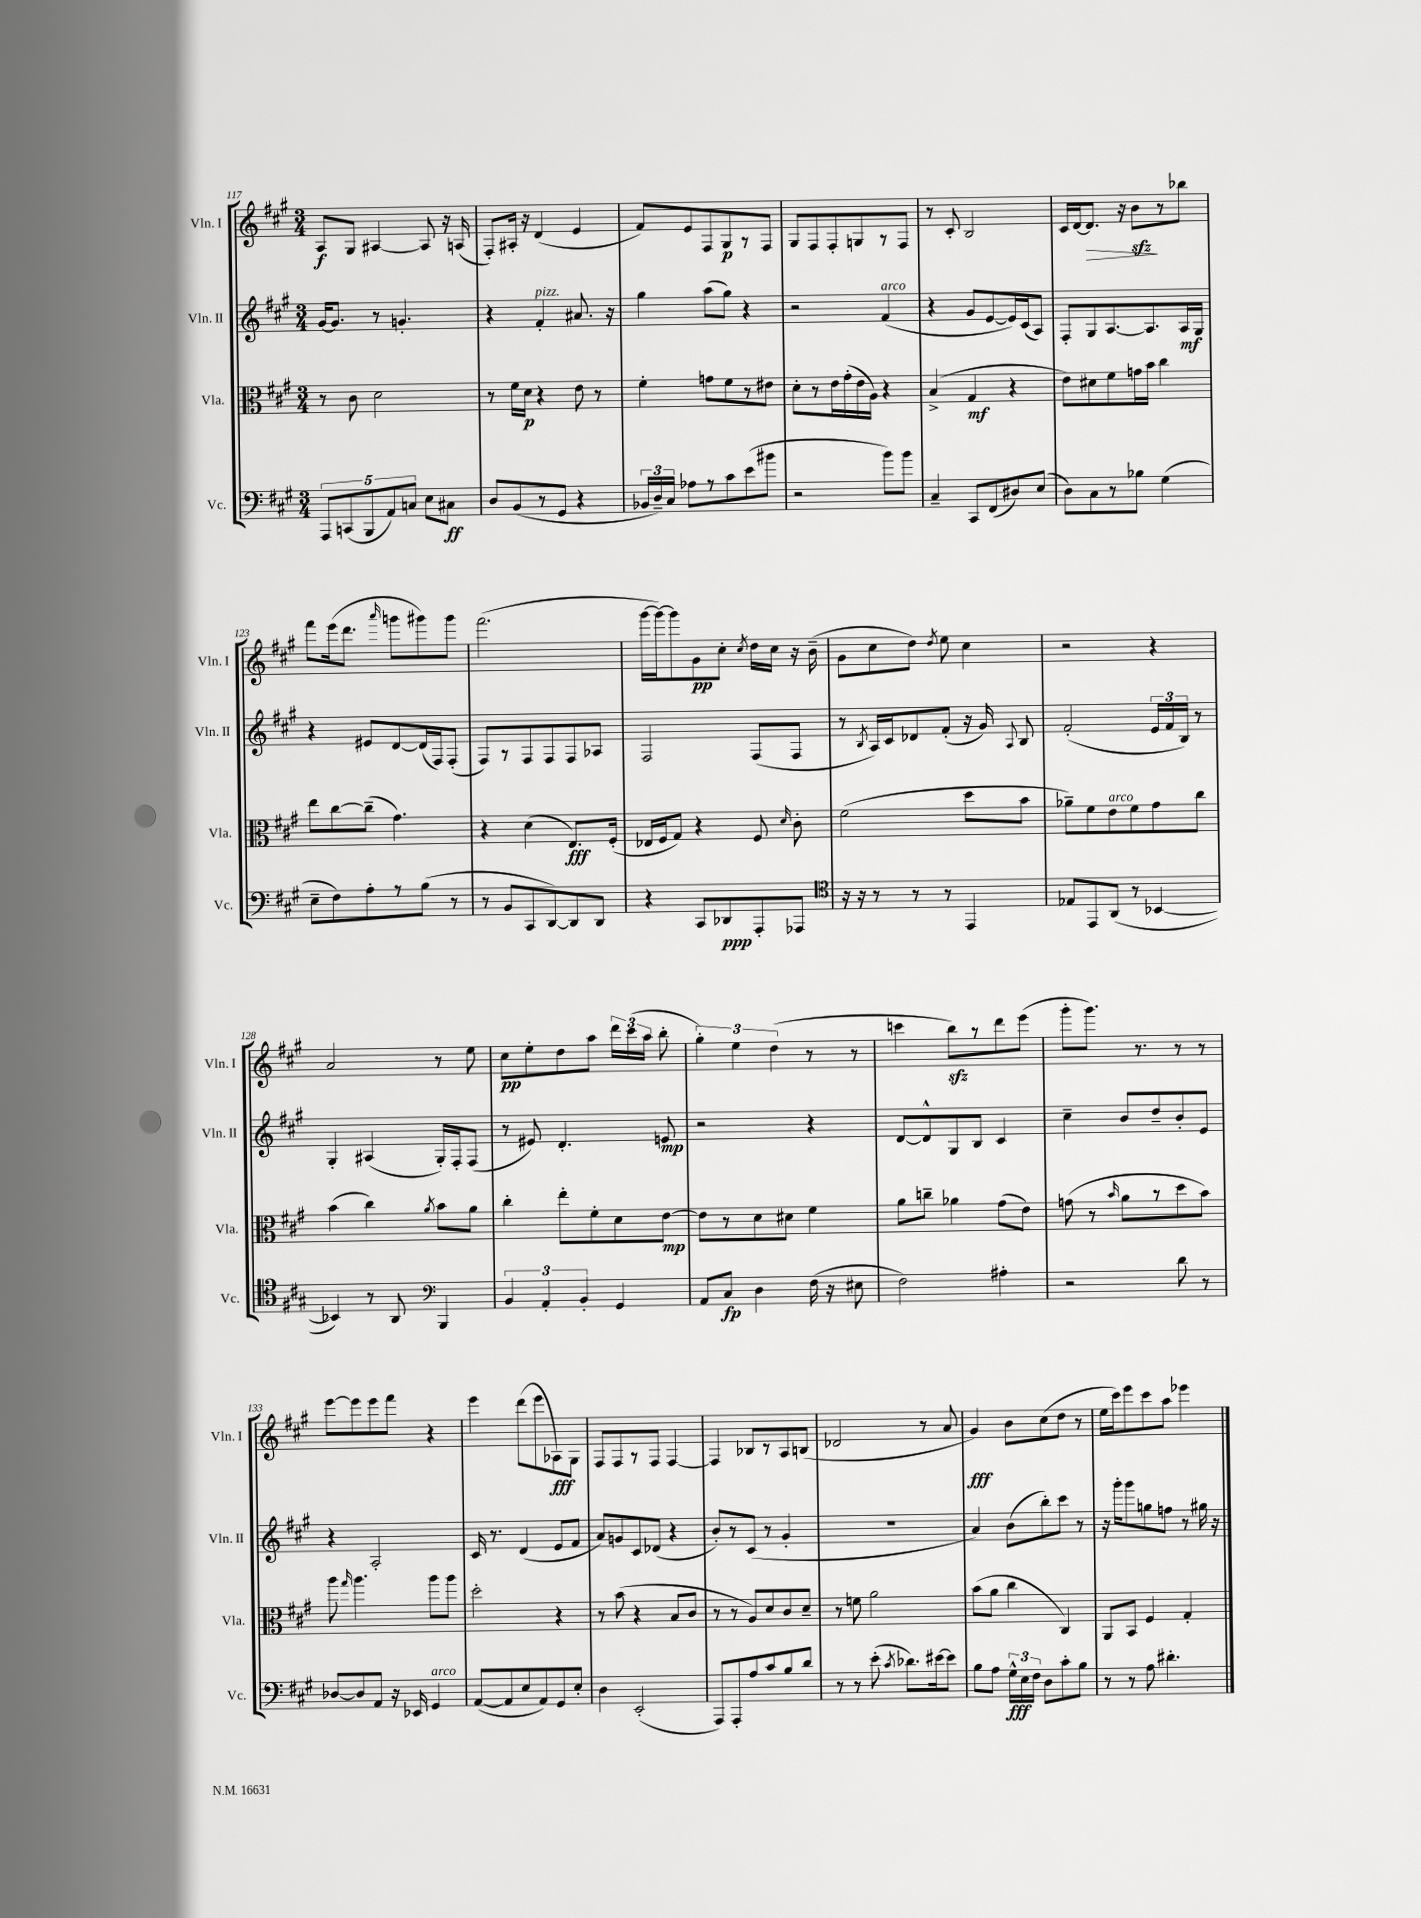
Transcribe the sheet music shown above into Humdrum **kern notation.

**kern	**kern	**kern	**kern
*staff4	*staff3	*staff2	*staff1
*clefF4	*clefC3	*clefG2	*clefG2
*k[f#c#g#]	*k[f#c#g#]	*k[f#c#g#]	*k[f#c#g#]
*M3/4	*M3/4	*M3/4	*M3/4
10AAA	8r	[16g#	8A
.	.	8.g#]	.
(10CC	.	.	.
.	8c#	.	8G#
10BBB	.	.	.
.	2d	8r	[4A#
10AA)	.	.	.
.	.	4.g'	.
10C	.	.	.
8E	.	.	8A#]
8C#	.	.	16r
.	.	.	(16A
=	=	=	=
8D	8r	4r	8F#')
(8BB	16f#	.	16A#'
.	16d	.	16r
8r	4r	4f#'	(4d
8GG#	.	.	.
4r	8e	8.a#	4e
.	8r	.	.
.	.	16r	.
=	=	=	=
24BB-	4f#'	4gg#	8f#)
24D~)	.	.	.
24C#	.	.	.
8A-	.	.	8e
8r	8g	(8aa	8F#
8c#	8f#	8gg#)	8G#
(8e	8r	4r	8r
8b#	8e#	.	8F#
=	=	=	=
2r	8d'	2r	8G#
.	8r	.	8F#
.	16e	.	8F#'
.	(16g#'	.	.
.	16e	.	8G
.	16A)	.	.
8b)	4r	(4f#	8r
8b	.	.	8F#
=	=	=	=
4C#~	(4B^	4r	8r
.	.	.	8c#'
8CC#	4G#	8g#	2B
(8FF#	.	[8e	.
8D#)	4r	16e])	.
.	.	(16c#	.
(8E	.	8A)	.
=	=	=	=
8D)	8e)	8F#'	16c#
.	.	.	[16d
8C#	8d#	8G#	8.d]
8r	8f#	[8.A	.
.	.	.	16r
8B-	16g	.	8b
.	16b	8.A]	.
(4G#	4cc#	.	8r
.	.	16A	8bb-
.	.	16G#	.
=	=	=	=
8E~	8ee	4r	8fff#
8F#)	[8cc#	.	(16eee
.	.	.	8.ddd
8A'	(8cc#~]	8e#	.
.	.	.	16qqaaa
8r	4.g#)	[8d	8ggg
(8B	.	(16d]	8ggg#)
.	.	16F#)	.
8r	.	(8F#'	8ggg#
=	=	=	=
8r	4r	8F#)	(2.fff#
8BB	.	8r	.
8CC#	(4d	8F#	.
[8DD)	.	8F#	.
8DD]	8.E)	8F#	.
8DD	.	8A-	.
.	(16F#'	.	.
=	=	=	=
4r	16E-	2F#	[16ggg#
.	16F#	.	16ggg#_)
.	8G#)	.	8ggg#]
8CC#	4r	.	8g#
8DD-	.	.	8cc#'
.	.	.	8qcc#
8AAA'	8F#	(8F#	16dd
.	.	.	16cc#
.	16qqd	.	.
8AAA-	8c#'	8F#	16r
.	.	.	(16b~
=	=	=	=
*clefC4	*	*	*
16r	(2f#	8r	8g#
16r	.	.	.
.	.	8qB	.
8r	.	16A)	8cc#
.	.	16c#	.
8r	.	8d-	8dd)
.	.	.	8qdd
8r	.	(8f#'	8ee
4EE	8dd	16r	4cc#
.	.	16g#)	.
.	.	8qqA	.
.	8b	8B	.
=	=	=	=
8E-	8a-~)	(2f#'	2r
8EE	8f#	.	.
(8AA	8e	.	.
8r	8f#	.	.
[4BB-	8g#	24e	4r
.	.	24f#	.
.	.	24B)	.
.	8cc#	8r	.
=	=	=	=
4BB-])	(4b	4G#'	2a
8r	4cc#)	(4A#	.
8AA	.	.	.
*clefF4	*	*	*
.	8qa	.	.
4BBB	8b	16G#')	8r
.	.	16F#'	.
.	8a	(8F#	8ee
=	=	=	=
6BB	4cc#'	8r	8cc#
.	.	8e#)	8ee'
6AA'	.	.	.
.	8ee'	4.d'	8dd
6BB'	.	.	.
.	8f#'	.	8aa
4GG#	8d	.	24ddd
.	.	.	(24ccc#
.	.	.	24aa
.	[8e	8e	8bb'
=	=	=	=
8AA	8e]	2r	6gg#')
8C#	8r	.	.
.	.	.	6ee
4D	8d	.	.
.	.	.	(6dd
.	8d#	.	.
(16F#	4f#	4r	8r
16r	.	.	.
8E#	.	.	8r
=	=	=	=
2F#)	8a	[8d	4ccc
.	8cc~	8d^^]	.
.	4a-	8G#	8bb)
.	.	8B	8r
4A#'	(8g#	4c#	8ddd
.	8e)	.	(8eee
=	=	=	=
2r	(8g	4cc#~	8ggg#'
.	8r	.	8.ggg#)
.	16qqb	.	.
.	8a	8b	.
.	.	.	8.r
.	8r	8dd~	.
8d	8dd	8b'	8r
8r	8b)	8e	8r
=	=	=	=
[8D-	8aa	4r	[8eee
.	16qqgg#	.	.
8D-]	4.aa	.	8eee]
8AA	.	2A'	8eee
16r	.	.	8fff#
16EE-	.	.	.
4GG#	8aa	.	4r
.	8aa	.	.
=	=	=	=
([8AA	2dd'	16c#	4eee
.	.	8.r	.
8AA]	.	.	.
8E	.	(4d	(8ddd
8AA)	.	.	8eee
8GG#	4r	8e	8A-)
8E'	.	8f#	8G#
=	=	=	=
4D	8r	8a)	8F#
.	(8b	8g	8F#
(2EE'	4r	8c#	8r
.	.	(8d-	8F#
.	8B	4r	[4F#
.	8c#	.	.
=	=	=	=
8AAA)	8r	8b')	4F#]
8AAA'	8r	8r	.
8A	8A)	(8c#	8B-
8c#	8d	8r	8r
8B	8c#	4g#'	8A
8d	8d~	.	(8B
=	=	=	=
8r	8r	2.r	2d-
8r	8f	.	.
(8e'	2a	.	.
8qc#	.	.	.
8.d-)	.	.	.
.	.	.	8r
[16e#	.	.	.
8e#]	.	.	8a
=	=	=	=
8B	(8b	4a)	4g#)
8A	8a	.	.
24G#^^	4cc#	(8b	8b
24E	.	.	.
24F#	.	.	.
8D	.	8bb')	(8cc#
8c#'	4C#)	8ccc#	8dd
8B	.	8r	8r
=	=	=	=
8r	8AA	16r	16ee
.	.	16ggg#'	16ccc#)
8r	8BB	8ggg#	8eee
8A	4F#	8gg	8ccc#
4.d#'	.	8ff	8aa
.	4G#'	8r	4eee-
.	.	16gg#	.
.	.	16r	.
==	==	==	==
*-	*-	*-	*-
